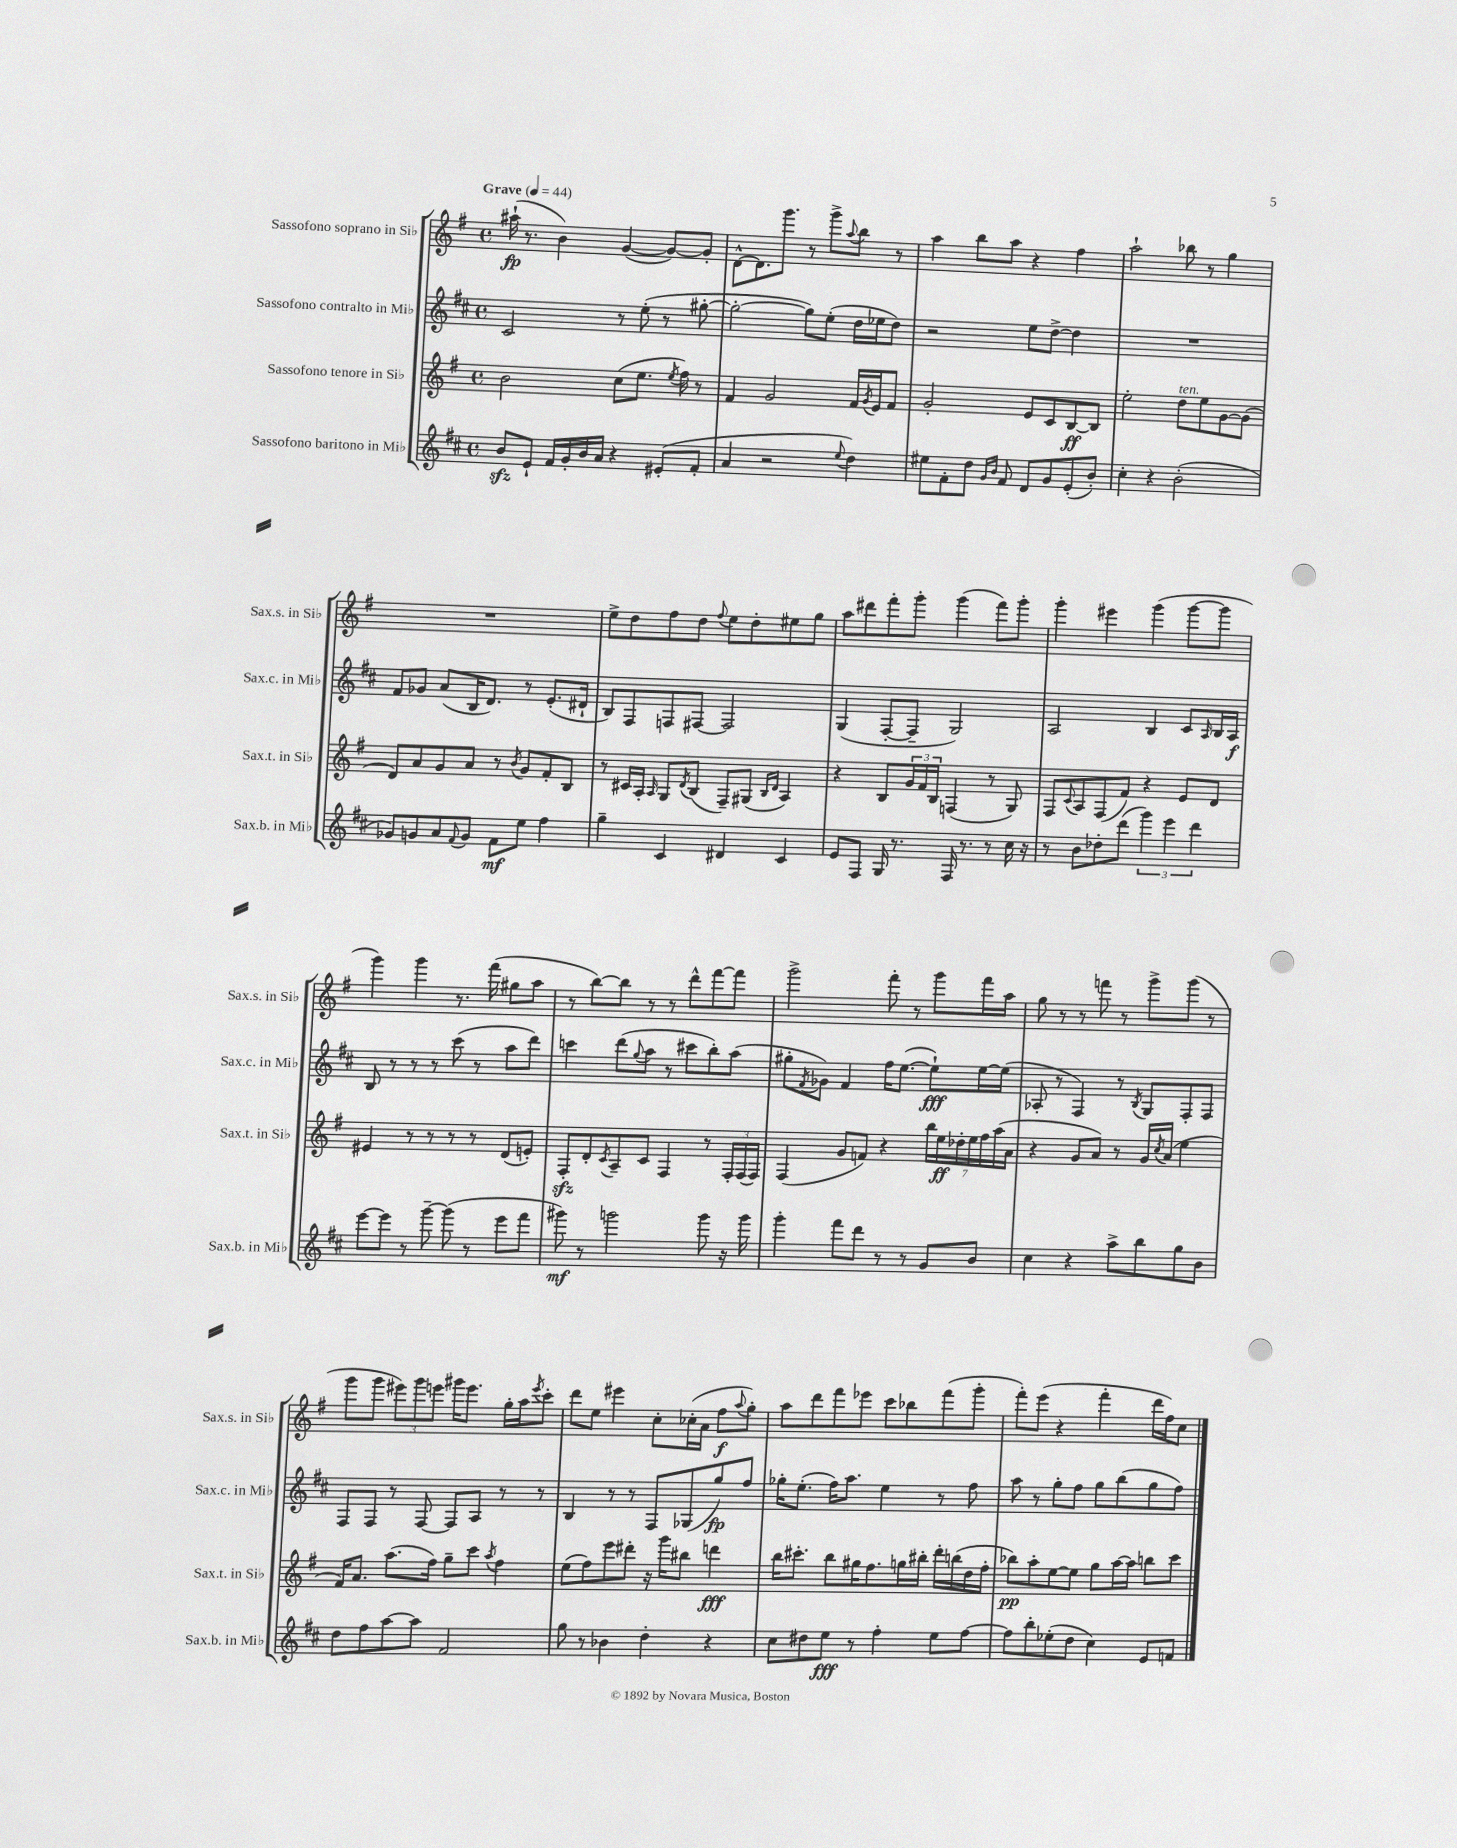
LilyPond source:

<<
\new StaffGroup <<
\new Staff = "s0" \with { instrumentName = "Sassofono soprano in Sib" shortInstrumentName = "Sax.s. in Sib" } {
    \clef treble \key g \major \defaultTimeSignature \time 4/4 \tempo "Grave" 4 = 44
    ais''16-!\fp( r8. b'4) g'4~( g'8~) g'8-. |
    d'8~-^ d'8. g'''8. r8 g'''8-> \appoggiatura { a''8 } b''8 r8 |
    a''4 b''8 a''8 r4 fis''4 |
    a''2-! bes''8 r8 g''4 |
    R1 |
    e''8-> d''8 fis''8 d''8 \appoggiatura { fis''8 } e''8 d''8-. eis''8 g''8 |
    a''8 dis'''8 fis'''8-. g'''8-. g'''4( fis'''8) g'''8-. |
    g'''4-. eis'''4 g'''4( g'''8~ g'''8 |
    g'''4) g'''4 r8. fis'''16( gis''8 a''8 |
    r8 b''8~) b''8 r8 r8 d'''8-^ fis'''8~ fis'''8 |
    g'''2-> fis'''8-. r8 g'''8 fis'''16 a''16 |
    g''8 r8 r8 f'''8 r8 g'''8-> g'''8( r8 |
    g'''8 g'''8 \tuplet 3/2 { eis'''8) g'''8 e'''8 } gis'''16 e'''8. g''16-. a''16 \acciaccatura { e'''8 } c'''8-. |
    d'''8 e''8 eis'''4 c''8-. ces''16-.( a'16 fis''8\f \appoggiatura { a''8 } g''8-.) |
    a''8 d'''8 fis'''8 ees'''8 c'''8 bes''8 fis'''8( g'''8-. |
    fis'''8-.) e'''8( r4 fis'''4-. d'''16 fis''16) c''8 \bar "|." |
}
\new Staff = "s1" \with { instrumentName = "Sassofono contralto in Mib" shortInstrumentName = "Sax.c. in Mib" } {
    \clef treble \key d \major \defaultTimeSignature \time 4/4
    cis'2 r8 e''8-.( r8 gis''8~-. |
    gis''2~-. gis''8) e''8-.( d''16 ees''16 d''8) |
    r2 e''8 d''8~-> d''4 |
    R1 |
    fis'8 ges'8 a'8( b16 d'8.) r8 e'8.-.( dis'16-! |
    b8) fis8 f8 fis8~ fis2 |
    g4( fis8~-. fis8-- g2) |
    a2 b4 cis'8 \grace { a16 } b16 a16\f |
    b8 r8 r8 r8 cis'''8( r8 a''8 d'''8) |
    c'''4 d'''8( \appoggiatura { g''8 } a''8 r8 cis'''8 b''8-.) a''8( |
    gis''8-. \acciaccatura { fis'8 } ges'8) fis'4 fis''16 e''8.~( e''8-!\fff) e''16~ e''16( |
    aes8-. r8 fis4) r8 \acciaccatura { b8 } g8 fis8-. fis8 |
    fis8 fis8 r8 fis8~ fis8 a8 r8 r8 |
    b4 r8 r8 fis8 ges8( g''8\fp) fis''8 |
    ges''16-. e''8.-.( fis''16) a''8. e''4 r8 fis''8 |
    a''8 r8 g''8-. fis''8 g''8 b''8( g''8 fis''8) \bar "|." |
}
\new Staff = "s2" \with { instrumentName = "Sassofono tenore in Sib" shortInstrumentName = "Sax.t. in Sib" } {
    \clef treble \key g \major \defaultTimeSignature \time 4/4
    b'2 c''8( e''8. \acciaccatura { e''8 } fis''16) r8 |
    fis'4 g'2 fis'16 \acciaccatura { g'8 } e'16 fis'8 |
    g'2-. e'8 c'8 b8~\ff b8 |
    e''2-. d''8^\markup { \italic "ten." } e''8 g'8~ g'8( |
    d'8) a'8 g'8 a'8 r8 \acciaccatura { b'8 } g'8 fis'8-. b8 |
    r8 cis'16 a16-. \grace { a16 } g8 \acciaccatura { d'8 } b8( fis8--) gis8( \grace { b16 d'16 } a4) |
    r4 b8 \tuplet 3/2 { g'16 fis'16 b16 } f4( r8 g8) |
    fis8 \appoggiatura { c'8 } a8 fis8( fis'8) r4 e'8 d'8 |
    eis'4 r8 r8 r8 r8 d'8( e'8-.) |
    fis8-.\sfz d'8-. \acciaccatura { c'8 } a8-- c'8 fis4 r8 \tuplet 3/2 { fis16-. fis16( fis16) } |
    fis4( g'8 f'8) r4 \tuplet 7/4 { b''16 e''16\ff des''16-. e''16 fis''16 a''16( a'16 } |
    r4 g'8 a'8) r8 g'16 \acciaccatura { c''8 } a'16( e''4 |
    fis'16) a'8. a''8.( fis''16) g''8-- c'''8 \acciaccatura { a''8 } fis''4 |
    e''8( fis''8) e'''8 dis'''8-. r16 g'''16 bis''8 d'''4\fff |
    b''16 cis'''8.-. b''8 gis''16 fis''8. g''16 bis''16-. d'''16-. b''16( d''16 fis''16-. |
    bes''8\pp) a''8-. e''8~ e''8 g''8 a''16~ a''16 b''8 c'''8 \bar "|." |
}
\new Staff = "s3" \with { instrumentName = "Sassofono baritono in Mib" shortInstrumentName = "Sax.b. in Mib" } {
    \clef treble \key d \major \defaultTimeSignature \time 4/4
    b'8\sfz e'8-! fis'16 g'16-. b'16 a'16 r4 eis'8-.( fis'8-. |
    a'4 r2 \appoggiatura { e''8 } d''4) |
    eis''8 fis'8-. d''8 \grace { g'16 b'16 } fis'8 d'8 g'8 e'8-.( b'8-.) |
    cis''4-. r4 b'2-.( |
    ges'8) g'8 a'8 \appoggiatura { fis'8 } g'8 fis'8\mf e''8 fis''4 |
    g''4-- cis'4 dis'4 cis'4 |
    e'8 fis8 g16 r8. fis16 r8. r8 cis''16 r16 |
    r8 b'8 des''8-. d'''8( \tuplet 3/2 { g'''4) e'''4 d'''4 } |
    e'''8~ e'''8 r8 g'''8~-- g'''8( r8 e'''8 fis'''8 |
    gis'''8\mf) r8 g'''2 g'''8 r16 g'''16 |
    g'''4-. fis'''8 d'''8 r8 r8 g'8 b'8 |
    cis''4 r4 a''8-> b''8 g''8 b'8 |
    d''8 fis''8 a''8~ a''8 fis'2 |
    g''8 r8 bes'4 d''4-. r4 |
    cis''8 dis''8 e''8\fff r8 fis''4-. e''8 fis''8~ |
    fis''8 b''8-. ees''8-.( d''8 cis''4) e'8 f'8 \bar "|." |
}
>>
>>
\layout { \context { \Score \remove "Bar_number_engraver" } }
